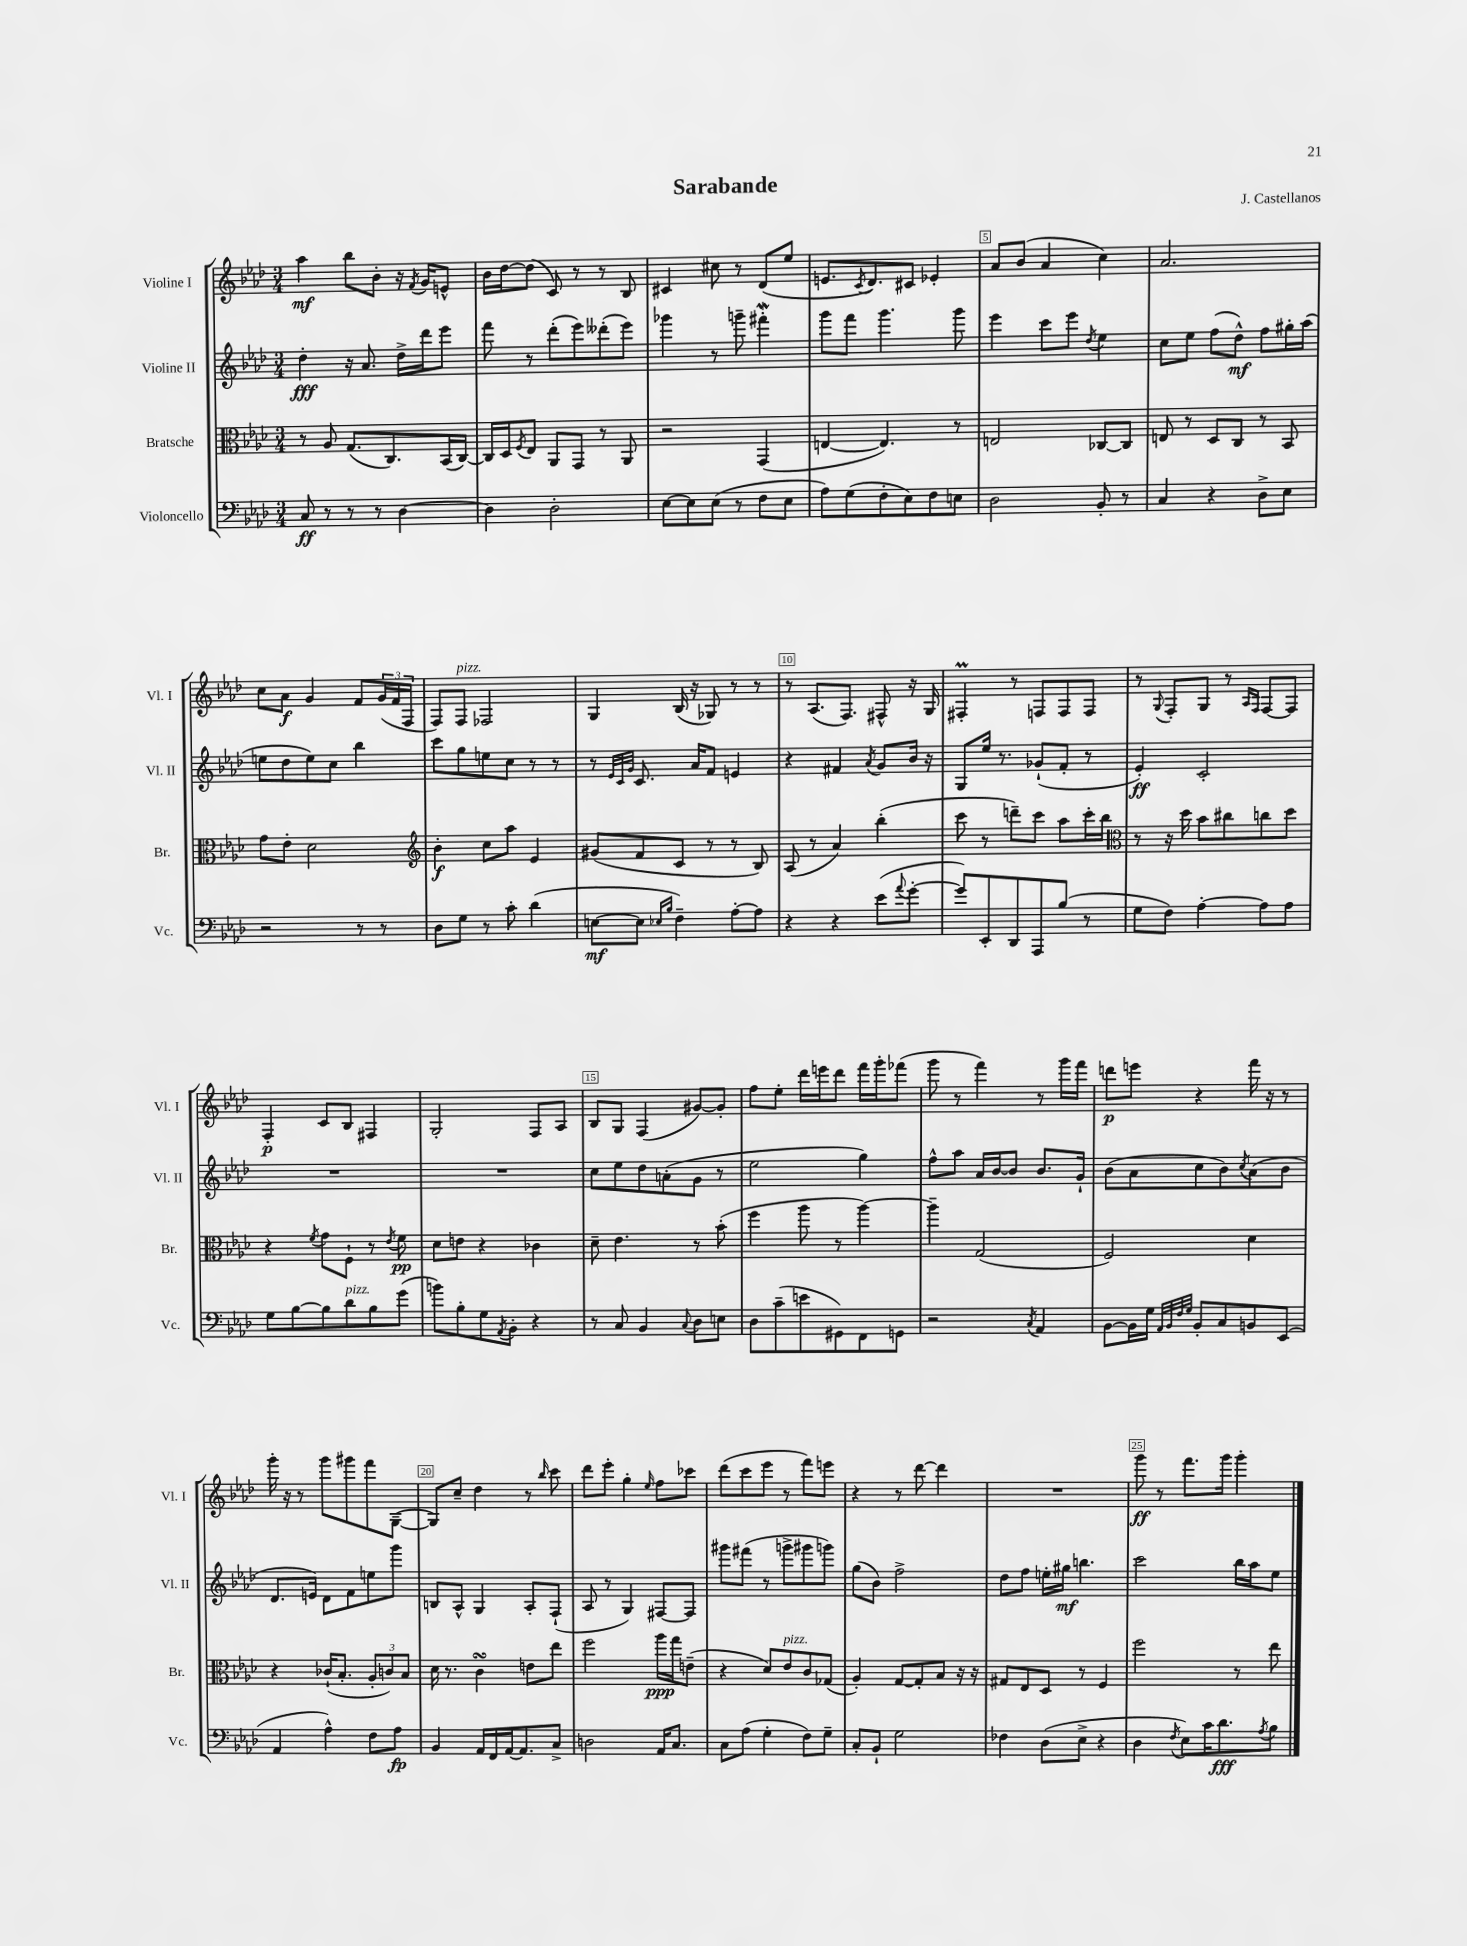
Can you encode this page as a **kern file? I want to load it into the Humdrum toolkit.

**kern	**kern	**kern	**kern
*staff4	*staff3	*staff2	*staff1
*clefF4	*clefC3	*clefG2	*clefG2
*k[b-e-a-d-]	*k[b-e-a-d-]	*k[b-e-a-d-]	*k[b-e-a-d-]
*M3/4	*M3/4	*M3/4	*M3/4
8C	8r	4dd-'	4aa-
8r	8A-	.	.
8r	(8.G	16r	8bb-
.	.	8.a-	.
8r	.	.	8b-'
.	8.C)	.	.
[4D-	.	16dd-^	16r
.	.	.	8qf
.	.	16ddd-	16g
.	(16BB-	8eee-	8e^^
.	[16C)	.	.
=	=	=	=
4D-]	16C]	8fff	16b-
.	16D-	.	[16dd-
.	8qF	.	.
.	8E-	8r	(8dd-]
2D-'	8AA-	(8ddd-'	8c)
.	8GG	8eee-)	8r
.	8r	(8ddd--'	8r
.	8AA-	8eee-)	8B-
=	=	=	=
[8E-	2r	4ggg-	4c#
8E-]	.	.	.
(8E-	.	8r	8cc#
8r	.	8ggg~	8r
8F	(4GG	4fff#'	(8d-
8E-	.	.	8ee-
=	=	=	=
8A-)	[4E	8ggg	8.e
(8G	.	8fff	.
.	.	.	8qc
.	.	.	8.d-)
8F'	4.E])	4.ggg	.
8E-)	.	.	8c#
8F	.	.	4e-'
8E	8r	8ggg	.
=	=	=	=
2D-	2E	4eee-	8a-
.	.	.	(8b-
.	.	8ccc	4a-
.	.	8eee-	.
.	.	8qdd-	.
8BB-'	[8C-	4ee-	4cc)
8r	8C-]	.	.
=	=	=	=
4C	8E	8cc	2.a-
.	8r	8ee-	.
4r	8D-	(8ff	.
.	8C	8dd-^^)	.
8D-^	8r	8ff	.
8E-	8BB-	16gg#'	.
.	.	(16aa-	.
=	=	=	=
2r	8g	8ee	8cc
.	8e-'	8dd-	8a-
.	2d-	8ee)	4g
.	.	8cc	.
8r	.	4bb-	8f
8r	.	.	(24g
.	.	.	24f
.	.	.	24F
=	=	=	=
*	*clefG2	*	*
8D-	4b-'	8ccc	8F)
8G	.	8gg	8F
8r	8cc	8ee	2F-
8c'	8aa-	8cc	.
(4d-	4e-	8r	.
.	.	8r	.
=	=	=	=
[8E	(8g#	8r	4G
.	.	32qqe-	.
.	.	32qqc	.
.	.	32qqg	.
8E]	8f	8.c	.
16qqE-	.	.	.
16qqB-	.	.	.
4F~)	8c	.	(16B-
.	.	16a-	16r
.	8r	8f	8G-)
[8A-'	8r	4e	8r
8A-]	8B-)	.	8r
=	=	=	=
4r	(8A-	4r	8r
.	8r	.	(8.A-
4r	4a-)	4f#	.
.	.	.	8.F)
.	.	8qa-	.
(8e-	(4bb-'	8g	8F#^^
8qqa-	.	.	.
[8g'	.	16b-	16r
.	.	16r	16G
=	=	=	=
8g])	8ccc	8G	4F#'
8EE-'	8r	16ee-	.
.	.	8.r	.
8DD-	8ddd~)	.	8r
8AAA-	8ccc	(8g-`	8F
(8B-	8aa-	8f'	8F
8r	16ccc'	8r	8F
.	16bb-	.	.
=	=	=	=
*	*clefC3	*	*
8G	8r	4e-')	8r
.	.	.	8qqG
8F)	16r	.	8F'
.	16dd-	.	.
[4A-'	8b-	2c'	8G
.	8cc#	.	8r
.	.	.	16qqA-
.	.	.	16qqF
8A-]	8cc	.	[8F
8A-	8dd-	.	8F]
=	=	=	=
8G	4r	2.r	4F'
[8B-	.	.	.
.	8qf	.	.
8B-]	8g	.	8c
8d-	8F`	.	8B-
8B-	8r	.	4F#
.	8qe-	.	.
(8g	8f	.	.
=	=	=	=
8b)	8d-	2.r	2G'
8B-'	8e	.	.
8G	4r	.	.
8qAA-	.	.	.
8BB-'	.	.	.
4r	4c-	.	8F
.	.	.	8A-
=	=	=	=
8r	8d-~	8cc	8B-
8C	4.e-	8ee-	8G
4BB-	.	8dd-	(4F
.	.	(8a'	.
8qqC	.	.	.
8D-	8r	8g	[8g#)
8E	(8b-'	8r	8g#']
=	=	=	=
8D-	4ff	2ee-	8ff
(8c~	.	.	8ee-'
8e	8aa-	.	16ddd-
.	.	.	16eee
8GG#)	8r	.	8ddd-
8FF	[4aa-)	4gg)	16fff
.	.	.	16ggg'
8GG	.	.	(8fff-
=	=	=	=
2r	4aa-~]	8ff^^	8ggg
.	.	8aa-	8r
.	(2G	16a-	4fff)
.	.	[16b-	.
.	.	8b-]	.
8qC	.	.	.
4AA-	.	8.b-	8r
.	.	.	16ggg
.	.	16g`	16fff
=	=	=	=
[8BB-	2F)	(8b-	8ddd
16BB-]	.	8a-	8eee
16G	.	.	.
32qqAA-	.	.	.
32qqBB-	.	.	.
32qqF	.	.	.
32qqG	.	.	.
8BB-'	.	8cc	4r
8C	.	8b-)	.
.	.	8qcc	.
8BB	4d-	(8a-	16fff
.	.	.	16r
(8EE-	.	8b-	8r
=	=	=	=
4AA-	4r	8.d-	16ggg'
.	.	.	16r
.	.	.	8r
.	.	16e)	.
4A-^^)	(16c-`	8d-	8ggg
.	8.B-'	.	.
.	.	8f	8ggg#
8F	12A-'	8ee	8fff
.	12c)	.	.
8A-	.	8ggg	([8G~
.	12B-	.	.
=	=	=	=
4BB-	16d-	8B	8G])
.	8.r	.	.
.	.	8A-^^	8cc~
16AA-	4c	4G	4dd-
16FF	.	.	.
[16AA-	.	.	.
8.AA-]	.	.	.
.	8e	8A-'	8r
.	.	.	16qqbb-
8C^	8ee-	(8F`	8ccc
=	=	=	=
2D	2ff	8A-	8ddd-
.	.	8r	8eee-'
.	.	4G)	4gg'
.	.	.	16qqee-
16AA-	16aa-	[8F#	8ff
8.C	16gg	.	.
.	(8e~	8F#]	8ccc-
=	=	=	=
8C	4r	8ggg#	(8ddd-
(8A-	.	(8fff#	8ccc
4G'	8d-)	8r	8eee-
.	8e-	8ggg^	8r
8F)	8c	8ggg#	8fff)
8G~	(8G-	8ggg)	8eee
=	=	=	=
8C'	4A-')	(8gg	4r
8BB-`	.	8b-)	.
2G	[8G	2ff^	8r
.	8G']	.	[8ddd-
.	8B-	.	4ddd-]
.	16r	.	.
.	16r	.	.
=	=	=	=
4F-	8G#	8dd-	2.r
.	8E-	8ff	.
(8D-	8D-	16ee'	.
.	.	16gg#	.
8E-^	8r	4.bb	.
4r	4F	.	.
=	=	=	=
4D-	2ff	2ccc	8ggg
.	.	.	8r
8qF	.	.	.
8E-)	.	.	8.fff
16c	.	.	.
8.d-	.	.	16ggg
.	8r	16bb-	4ggg'
.	.	16aa-	.
8qA-	.	.	.
8B-	8ee-	8ee-	.
==	==	==	==
*-	*-	*-	*-
